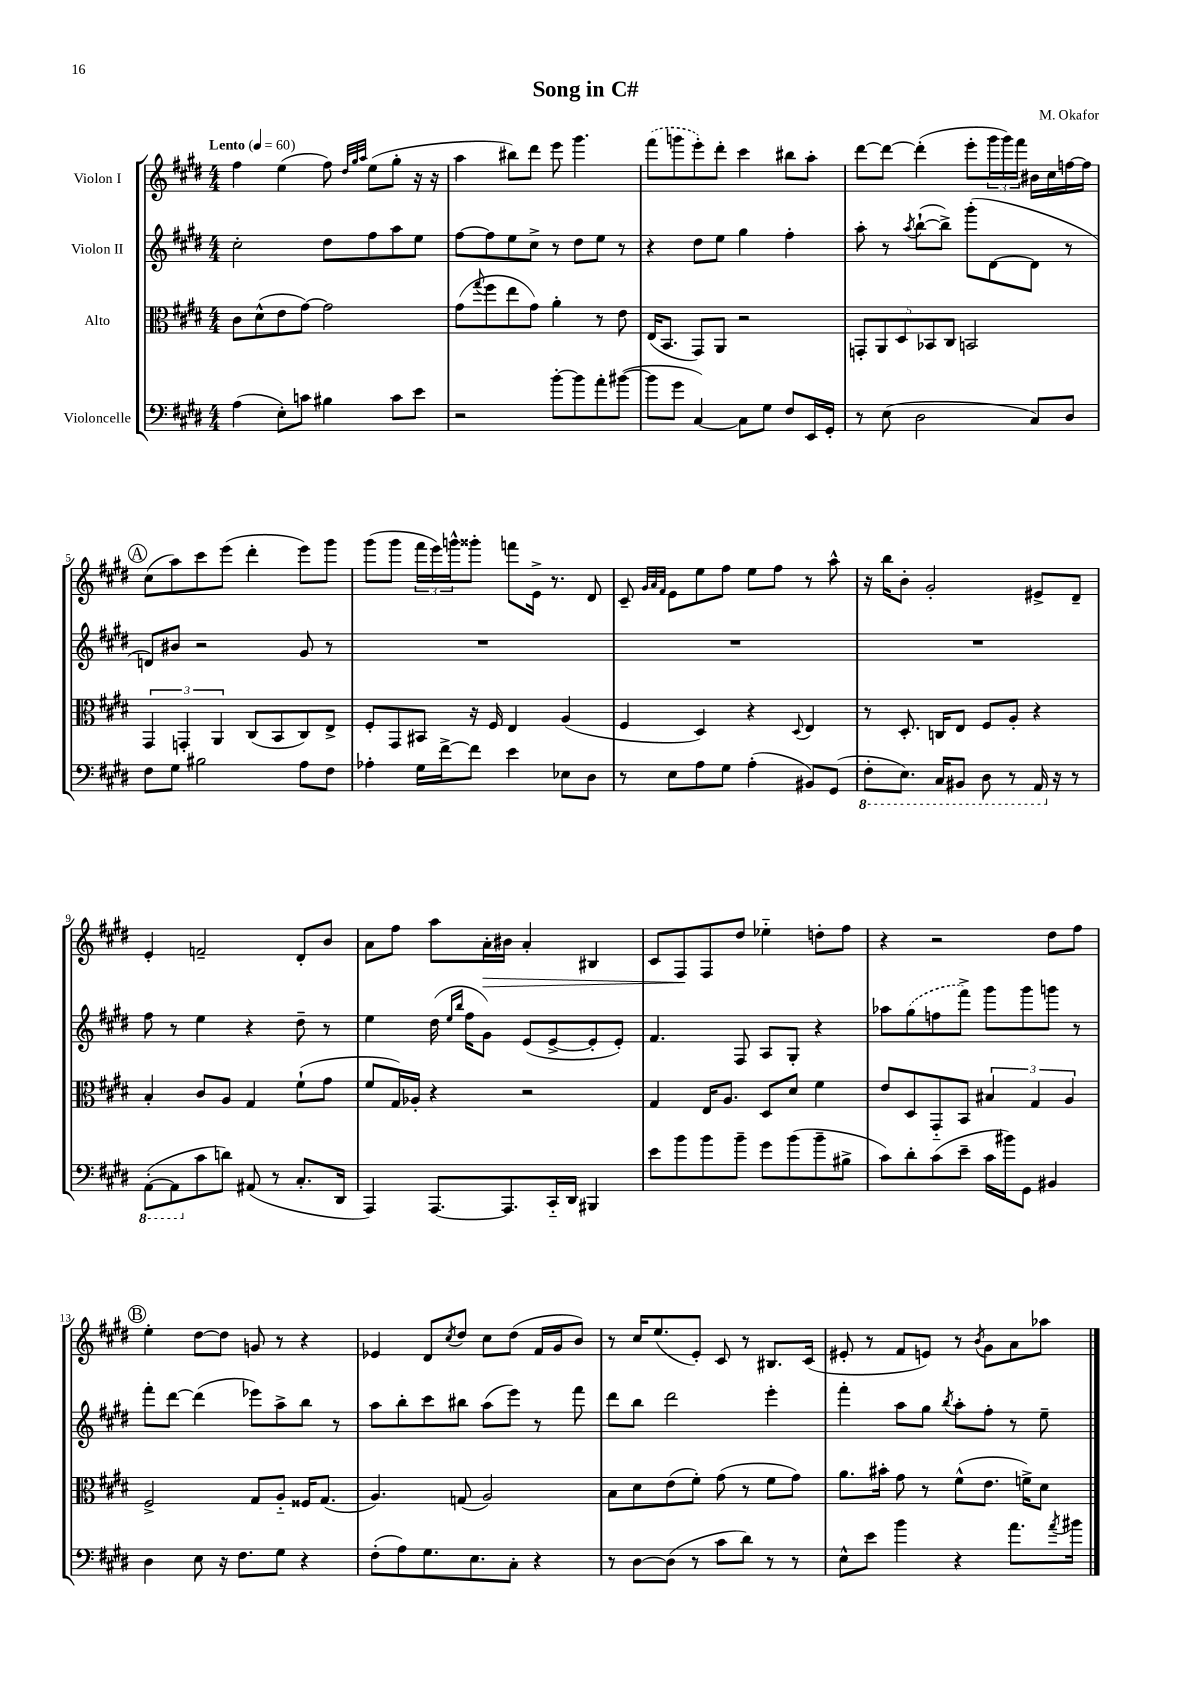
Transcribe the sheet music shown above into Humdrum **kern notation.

**kern	**kern	**kern	**kern
*staff4	*staff3	*staff2	*staff1
*clefF4	*clefC3	*clefG2	*clefG2
*k[f#c#g#d#]	*k[f#c#g#d#]	*k[f#c#g#d#]	*k[f#c#g#d#]
*M4/4	*M4/4	*M4/4	*M4/4
*MM60	*MM60	*MM60	*MM60
(4A	8c#	2cc#'	4ff#
.	(8d#^^	.	.
8E')	8e	.	(4ee
8c	[8g#)	.	.
4B#	2g#]	8dd#	8ff#)
.	.	.	32qqdd#
.	.	.	32qqgg#
.	.	.	32qqaa
.	.	8ff#	(8ee
8c	.	8aa	8gg#'
8e	.	8ee	16r
.	.	.	16r
=	=	=	=
2r	(8g#	[8ff#	4aa
.	8qqgg#	.	.
.	8ff#	8ff#]	.
.	8ee	8ee	8bb#)
.	8g#)	8cc#^	8ddd#
[8b'	4a'	8r	8eee
8b]	.	8dd#	4.ggg#
8a'	8r	8ee	.
([8b#	8e	8r	.
=	=	=	=
8b#]	(16E	4r	(8fff#
.	8.BB	.	.
8g#	.	.	8ggg
[4C#)	8GG#)	8dd#	8eee')
.	8AA	8ee	8ddd#'
8C#]	2r	4gg#	4ccc#
8G#	.	.	.
8F#	.	4ff#'	8bb#
16EE	.	.	8aa'
16GG#'	.	.	.
=	=	=	=
8r	10GG'	8aa'	[8ddd#
.	10AA	.	.
(8E	.	8r	8ddd#_
.	10D#	.	.
.	.	8qaa	.
2D#	.	([8bb`	(4ddd#']
.	10BB-	.	.
.	.	8bb^])	.
.	10C#	.	.
.	2BB	(8ggg#'	8eee'
.	.	[8d#	24ggg#
.	.	.	24ggg#)
.	.	.	24fff#
8C#)	.	8d#]	16b#
.	.	.	16cc#
8D#	.	8r	[16ff
.	.	.	16ff]
=	=	=	=
8F#	6GG#	8d)	(8cc#
8G#	.	8b#	8aa)
.	6GG'	.	.
2B#	.	2r	8ccc#
.	6AA	.	.
.	.	.	(8eee
.	(8C#	.	4ddd#'
.	8BB	.	.
8A	8C#)	8g#	8eee)
8F#	8E^	8r	8ggg#
=	=	=	=
4A-'	8F#'	1r	(8ggg#
.	8GG#	.	8ggg#
16G#	8BB#	.	24fff#
.	.	.	24eee)
[16f#^	.	.	.
.	.	.	24ggg^^
8f#]	16r	.	8ggg##'
.	16F#	.	.
4e	4E	.	8fff
.	.	.	16e^
.	.	.	8.r
8E-	(4A	.	.
8D#	.	.	8d#
=	=	=	=
8r	4F#	1r	8c#~
.	.	.	32qqg#
.	.	.	32qqa
.	.	.	32qqf#
8E	.	.	8e
8A	4D#)	.	8ee
8G#	.	.	8ff#
(4A'	4r	.	8ee
.	.	.	8ff#
.	8qqD#	.	.
8BB#)	4E	.	8r
(8GG#	.	.	8aa^^
=	=	=	=
8FF#'	8r	1r	16r
.	.	.	16bb
8.EE)	8.D#'	.	8b'
.	.	.	2g#'
16CC#	16C	.	.
8BBB#	8E	.	.
8DD#	8F#	.	.
8r	8A'	.	.
16AAA	4r	.	8e#^
16r	.	.	.
8r	.	.	8d#~
=	=	=	=
([8AAA'	4B'	8ff#	4e'
8AAA]	.	8r	.
8c#	8c#	4ee	2f~
8d)	8A	.	.
(8AA#	4G#	4r	.
8r	.	.	.
8.C#'	(8f#`	8dd#~	8d#'
.	8g#	8r	8b
16DD#	.	.	.
=	=	=	=
4AAA)	8f#	4ee	8a
.	16G#)	.	8ff#
.	16A-'	.	.
[8.AAA	4r	(16dd#	8aa
.	.	16qqee	.
.	.	16qqbb	.
.	.	16ff#	.
.	.	8g#)	16a'
8.AAA]	.	.	16b#
.	2r	(8e	4a'
16CC#'~	.	[8e^	.
16DD#	.	.	.
4BBB#	.	8e']	4B#
.	.	8e')	.
=	=	=	=
8e	4G#	4.f#	8c#
8b	.	.	8F#
8b	16E	.	8F#
.	8.A	.	.
8b~	.	8F#	8dd#
8g#	8D#	8A	4ee-'~
(8b	8d#	8G#'	.
8b~	4f#	4r	8dd'
8B#^	.	.	8ff#
=	=	=	=
8c#)	8e	8aa-	4r
8d#'	8D#	(8gg#	.
(8c#	8GG#'~	8ff	2r
8e~	8BB	8fff#^)	.
16c#	6B#	8ggg#	.
16b#)	.	.	.
8GG#	.	8ggg#	.
.	6G#	.	.
4BB#	.	8ggg	8dd#
.	6A	.	.
.	.	8r	8ff#
=	=	=	=
4D#	2F#^	8fff#'	4ee'
.	.	[8ddd#	.
8E	.	(4ddd#]	[8dd#
16r	.	.	8dd#]
8.F#	.	.	.
.	8G#	8eee-)	8g
8G#	8A'~	8aa^	8r
4r	16F##	8bb	4r
.	(8.G#	.	.
.	.	8r	.
=	=	=	=
(8F#'	4.A)	8aa	4e-
8A)	.	8bb'	.
8.G#	.	8ccc#	8d#
.	.	.	8qcc#
.	(8G	8bb#	8dd#
8.E	.	.	.
.	2A)	(8aa	8cc#
8C#'	.	8eee)	(8dd#
4r	.	8r	16f#
.	.	.	16g#
.	.	8fff#	8b)
=	=	=	=
8r	8B	8ddd#	8r
[8D#	8d#	8bb	16cc#
.	.	.	(8.ee
(8D#]	(8e	2ddd#	.
8r	8f#')	.	8e')
8c#	(8g#	.	8c#
8d#)	8r	.	8r
8r	8f#	4eee'	8.B#
8r	8g#)	.	.
.	.	.	(16c#
=	=	=	=
8E^^	8.a	4fff#'	8e#'
8e	.	.	8r
.	16b#'	.	.
4b	8g#	8aa	8f#
.	8r	8gg#	8e)
.	.	8qbb	.
4r	(8f#^^	8aa'	8r
.	.	.	8qb
.	8.e	8ff#'	8g#
8.a	.	8r	8a
.	16f^)	.	.
.	8d#	8ee~	8aa-
8qa	.	.	.
16b#	.	.	.
==	==	==	==
*-	*-	*-	*-
